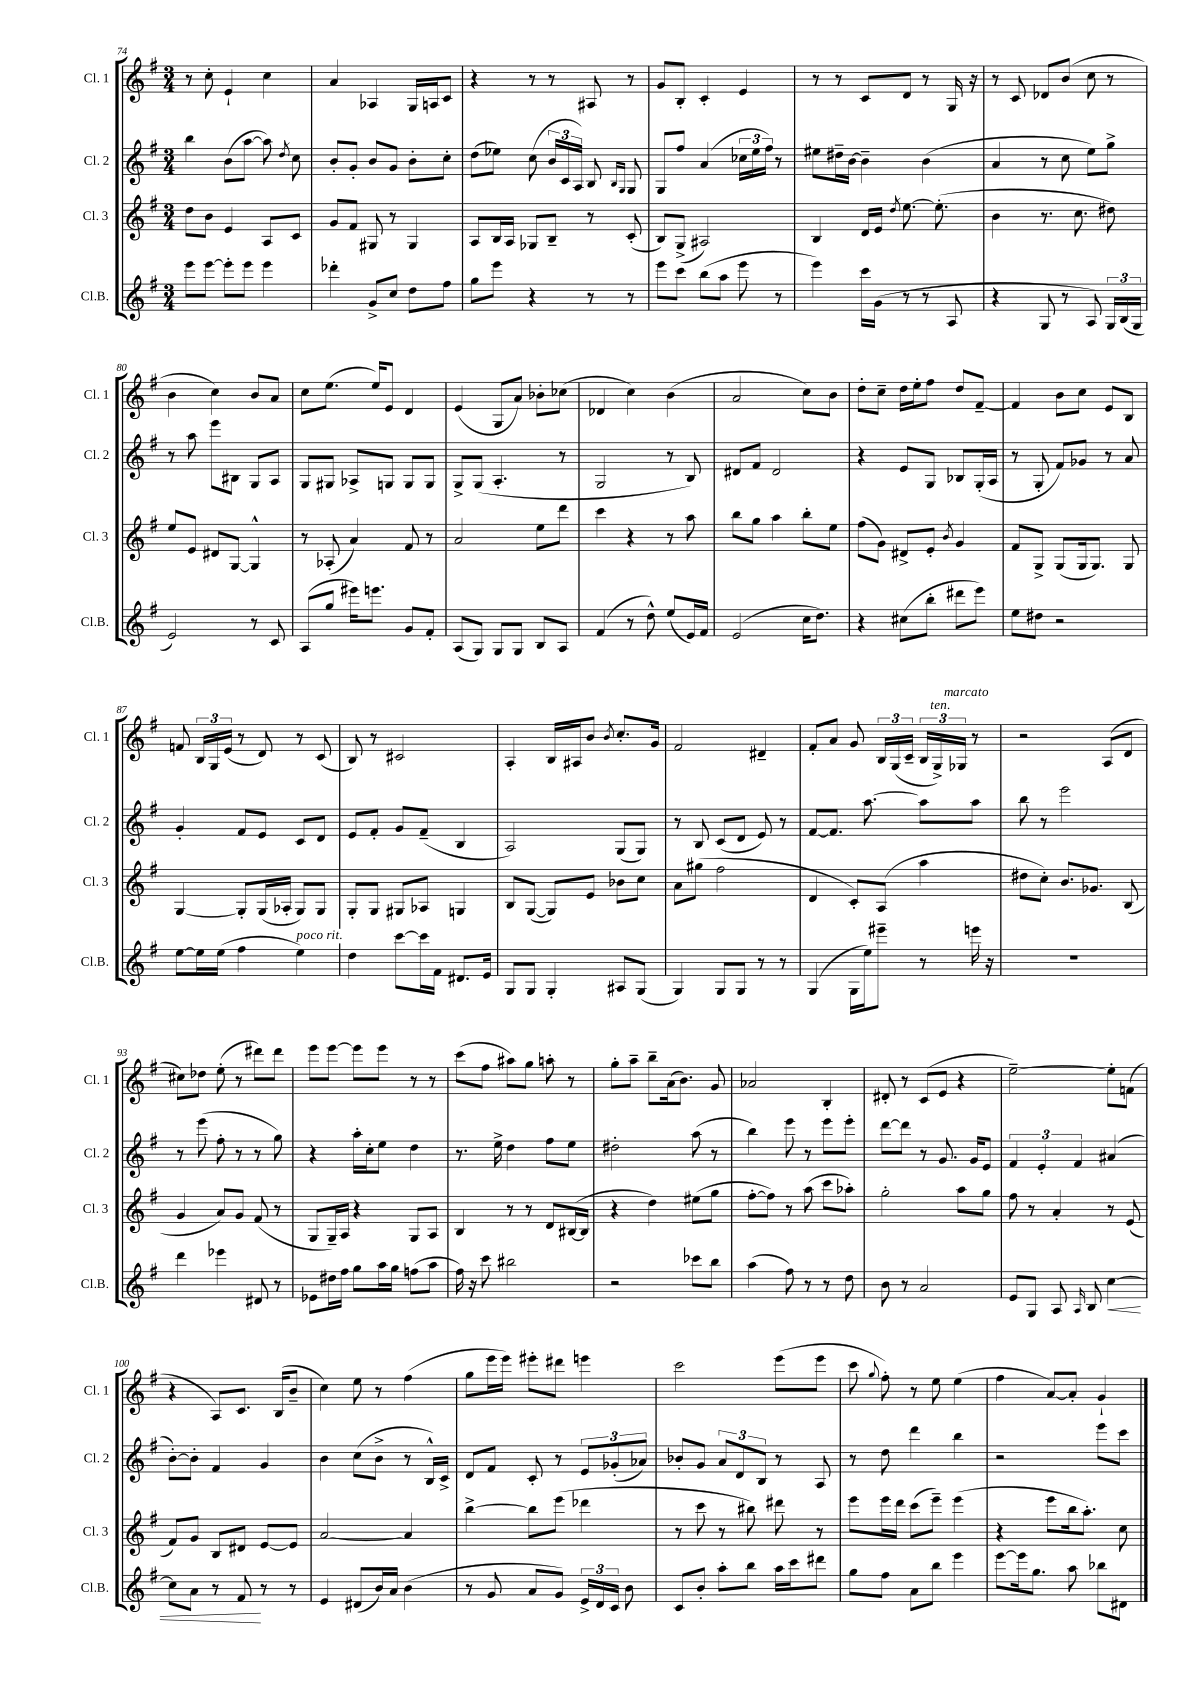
<<
\new StaffGroup <<
\new Staff = "s0" \with { instrumentName = "Cl. 1" shortInstrumentName = "Cl. 1" } {
    \clef treble \key g \major \numericTimeSignature \time 3/4
    \autoBeamOff r8 c''8-. e'4-! c''4 |
    a'4 aes4 g16[ a16 c'8] |
    r4 r8 r8 ais8 r8 |
    g'8[ b8]-. c'4-. e'4 |
    r8 r8 c'8[ d'8] r8 g16 r16 |
    r8 c'8 des'8[ b'8]( c''8 r8 |
    b'4 c''4) b'8[ a'8] |
    c''8[ e''8.]( e''16[) e'8] d'4 |
    e'4( g8[ a'8]) bes'8[-. ces''8]( |
    des'4 c''4) b'4( |
    a'2 c''8[) b'8] |
    d''8[-. c''8]-- d''16[ e''16-. fis''8] d''8[ fis'8]~-- |
    fis'4 b'8[ c''8] e'8[ b8] |
    f'8 \tuplet 3/2 { b16[ g16 e'16]( } r8 d'8) r8 c'8( |
    b8) r8 cis'2 |
    a4-. b16[ ais16 b'8] \acciaccatura { b'8 } c''8.[-. g'16] |
    fis'2 dis'4-- |
    fis'8[-. a'8] g'8 \tuplet 3/2 { b16[ g16( c'16]-- } \tuplet 3/2 { b16[ g16->^\markup { \italic "ten." }) ges16]^\markup { \italic "marcato" } } r8 |
    r2 a8[( d'8] |
    cis''8[) des''8] e''8-.( r8 dis'''8[) dis'''8] |
    e'''8[ e'''8]~ e'''8[ e'''8] r8 r8 |
    c'''8[( fis''8] ais''8[) g''8] a''8-. r8 |
    g''8[-. a''8]-- b''8[-- a'16( b'8.]) g'8 |
    aes'2 b4-. |
    dis'8-. r8 c'8[( e'8] r4 |
    e''2~--) e''8[-. f'8]( |
    r4 a8[) c'8.] b16[( b'8]-- |
    c''4) e''8 r8 fis''4( |
    g''8[ e'''16 e'''16]) eis'''8[-. dis'''8] e'''4 |
    c'''2 e'''8[( e'''8] |
    c'''8 \appoggiatura { g''8 } fis''8-.) r8 e''8 e''4( |
    fis''4 a'8[~) a'8]-. g'4-! \bar "|." |
}
\new Staff = "s1" \with { instrumentName = "Cl. 2" shortInstrumentName = "Cl. 2" } {
    \clef treble \key g \major \numericTimeSignature \time 3/4
    \autoBeamOff b''4 b'8[( a''8]~ a''8) \acciaccatura { d''8 } c''8 |
    b'8[-. g'8]-. b'8[ g'8] b'8[-. c''8]-. |
    d''8[( ees''8]) c''8( \tuplet 3/2 { b'16[ c'16 a16]) } b8 \grace { b16[ g16] } g8 |
    g8[ fis''8] a'4( \tuplet 3/2 { ces''16[ e''16 fis''16]) } r8 |
    eis''8[ dis''16-- b'16]~ b'4-- b'4( |
    a'4 r8 c''8 e''8[) g''8]-> |
    r8 a''8 e'''8[ bis8] g8[ a8] |
    g8[ gis8] aes8[-> g8] g8[ g8] |
    g8[-> g8]( a4.-. r8 |
    g2 r8 b8) |
    dis'8[ fis'8] dis'2 |
    r4 e'8[ g8] bes8[ g16-.( a16] |
    r8 g8-. fis'8[) ges'8] r8 a'8 |
    g'4-. fis'8[ e'8] c'8[ d'8] |
    e'8[ fis'8]-. g'8[ fis'8]--( b4 |
    a2) g8[( g8]) |
    r8 b8 c'8[( d'8] e'8) r8 |
    fis'8[~ fis'8.] a''8.~ a''8[ a''8] |
    b''8 r8 e'''2 |
    r8 e'''8( fis''8-. r8 r8 g''8) |
    r4 a''16[-. c''16-. e''8] d''4 |
    r8. e''16-> d''4 fis''8[ e''8] |
    dis''2-. a''8( r8 |
    b''4) e'''8 r8 e'''8[ e'''8]-. |
    d'''8[~ d'''8] r8 g'8. g'16[ e'8] |
    \tuplet 3/2 { fis'4 e'4-. fis'4 } ais'4( |
    b'8[~-.) b'8]-. fis'4 g'4 |
    b'4 c''8[( b'8]-> r8 b16[-^) c'16]-> |
    d'8[ fis'8] c'8-. r8 \tuplet 3/2 { e'8[ ges'8-.( aes'8]) } |
    bes'8[-. g'8] \tuplet 3/2 { a'8[ d'8 b8] } r8 a8 |
    r8 d''8 d'''4 b''4 |
    r2 e'''8[ c'''8] \bar "|." |
}
\new Staff = "s2" \with { instrumentName = "Cl. 3" shortInstrumentName = "Cl. 3" } {
    \clef treble \key g \major \numericTimeSignature \time 3/4
    \autoBeamOff d''8[ b'8] e'4 a8[ c'8] |
    g'8[ fis'8] gis8 r8 gis4 |
    a8[ b16 a16] ges8[ b8]-- r8 c'8-.( |
    b8[) g8]->( ais2) |
    b4 d'16[ e'16] \acciaccatura { d''8 } e''8.~ e''8.-.( |
    b'4 r8. c''8. dis''8) |
    e''8[ e'8] dis'8[ g8]~ g4-^ |
    r8 aes8-.( a'4) fis'8 r8 |
    a'2 e''8[ d'''8] |
    c'''4 r4 r8 a''8 |
    b''8[ g''8] a''4 b''8[-. e''8] |
    fis''8[( g'8]) dis'8[-> e'8]-. \acciaccatura { b'8 } g'4 |
    fis'8[ g8]-> g8[( g16 g8.]) g8 |
    g4~ g8[-. g16( aes16]-. g8[) g8] |
    g8[-. g8] gis8[ aes8] g4 |
    b8[ g8]~( g8[) e'8] bes'8[ c''8] |
    a'8[ gis''8]( fis''2 |
    d'4 c'8[-.) a8]( a''4 |
    dis''8[ c''8]-.) b'8.[ ges'8.] b8( |
    g'4 a'8[) g'8] fis'8( r8 |
    g8[ g16--) a16] r4 g8[ a8] |
    b4 r8 r8 d'8[ bis16~( bis16] |
    r4 d''4) eis''8[( g''8] |
    fis''8[~-. fis''8]) r8 a''8( c'''8[ aes''8]-.) |
    g''2-. a''8[ g''8] |
    fis''8 r8 a'4-. r8 e'8( |
    fis'8[) g'8] b8[ dis'8] e'8[~ e'8] |
    a'2~ a'4 |
    b''4~-> b''8[ e'''8]( des'''4 |
    r8 c'''8 r8 bis''8) dis'''8 r8 |
    e'''8[ e'''16 d'''16] c'''8[( e'''8]--) e'''4( |
    r4 e'''8[ b''16 a''8.]-.) c''8 \bar "|." |
}
\new Staff = "s3" \with { instrumentName = "Cl.B." shortInstrumentName = "Cl.B." } {
    \clef treble \key g \major \numericTimeSignature \time 3/4
    \autoBeamOff e'''8[ e'''8]~ e'''8[-. e'''8] e'''4 |
    des'''4-. g'8[-> c''8] d''8[ fis''8] |
    g''8[ e'''8] r4 r8 r8 |
    e'''8[ c'''8] b''8[( a''8] e'''8 r8 |
    e'''4) c'''16[ g'16]( r8 r8 a8 |
    r4 g8 r8 a8) \tuplet 3/2 { g16[ b16( g16] } |
    e'2) r8 c'8 |
    a8[( g''8] eis'''16[) e'''8.] g'8[ fis'8]-. |
    a8[( g8]) g8[ g8] b8[ a8] |
    fis'4( r8 d''8-^) e''8[( e'16) fis'16] |
    e'2( c''16[ d''8.]) |
    r4 cis''8[( b''8]-. dis'''8[ e'''8]) |
    e''8[ dis''8] r2 |
    e''8[~ e''16 e''16]( fis''4 e''4^\markup { \italic "poco rit." }) |
    d''4 c'''8[~ c'''16 fis'16] dis'8.[ e'16] |
    g8[ g8] g4-. ais8[ g8]( |
    g4) g8[ g8] r8 r8 |
    g4( g16[ e''16) eis'''8]-- r8 e'''16 r16 |
    R2. |
    d'''4 ees'''4 dis'8 r8 |
    ees'8[ dis''16 fis''16] g''8[ a''16 g''16] f''8[( a''8] |
    fis''16) r16 c'''8 bis''2 |
    r2 ces'''8[ b''8] |
    a''4( fis''8) r8 r8 d''8 |
    b'8 r8 a'2 |
    e'8[ g8] a8 \grace { a16 } b8 c''4~\< |
    c''8[ a'8] r8 fis'8\! r8 r8 |
    e'4 dis'8[( b'16) a'16] b'4( |
    r8 g'8 a'8[ g'8]) \tuplet 3/2 { e'16[-> d'16 c'16] } b'8 |
    c'8[ b'8]-. a''8[-. b''8] a''16[ c'''16 dis'''8] |
    g''8[ fis''8] a'8[ b''8] e'''4 |
    e'''8[~ e'''16 g''8.] a''8 bes''8[ dis'8] \bar "|." |
}
>>
>>
\layout { \context { \Score currentBarNumber = #74 } }
